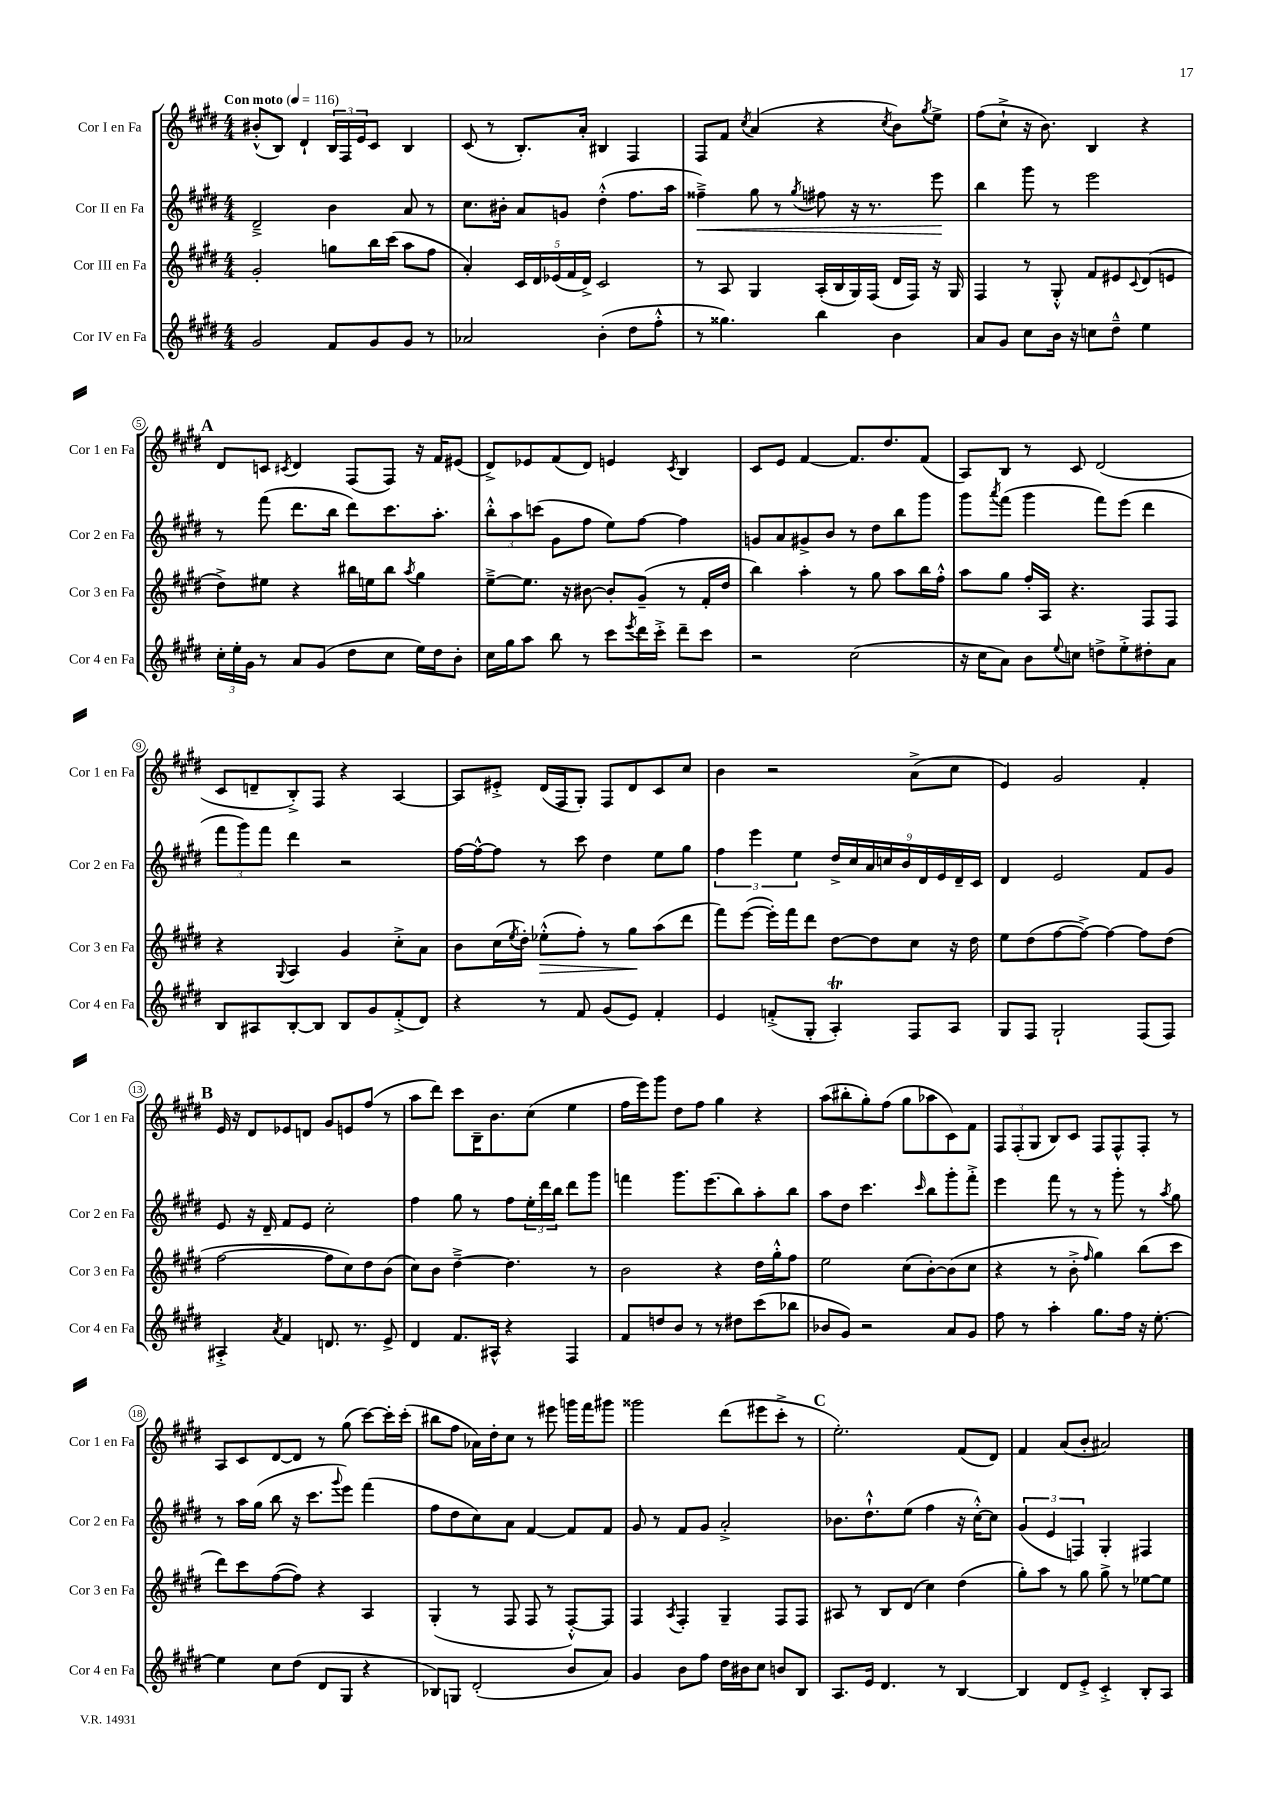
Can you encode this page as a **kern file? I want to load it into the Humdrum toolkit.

**kern	**kern	**kern	**kern
*staff4	*staff3	*staff2	*staff1
*clefG2	*clefG2	*clefG2	*clefG2
*k[f#c#g#d#]	*k[f#c#g#d#]	*k[f#c#g#d#]	*k[f#c#g#d#]
*M4/4	*M4/4	*M4/4	*M4/4
*MM116	*MM116	*MM116	*MM116
2g#	2g#'	2d#~^	(8b#'^^
.	.	.	8B)
.	.	.	4d#`
8f#	8gg	4b	24B
.	.	.	24F#
.	.	.	24e
8g#	16bb	.	8c#
.	(16ccc#	.	.
8g#	8aa	8a	4B
8r	8ff#	8r	.
=	=	=	=
2a-	4a')	8.cc#	(8c#
.	.	.	8r
.	.	16b#'	.
.	20c#	8a	8.B')
.	20d#	.	.
.	(20e-	.	.
.	.	8g	.
.	20f#	.	.
.	.	.	16a'
.	20d#^)	.	.
(4b'	2c#	(4dd#'^^	4B#
8dd#	.	8.ff#	4F#
8ff#'^^	.	.	.
.	.	16aa	.
=	=	=	=
8r	8r	4ff##~^)	8F#
4.gg##)	8A	.	8f#
.	.	.	8qcc#
.	4G#	8gg#	(4a
.	.	8r	.
.	.	8qgg#	.
4bb	(16A'	8ff#	4r
.	16B	.	.
.	16G#)	16r	.
.	(16F#	8.r	.
.	.	.	8qcc#
4b	16d#	.	8b)
.	16F#)	.	.
.	.	.	8qgg#
.	16r	8eee	8ee^
.	16G#	.	.
=	=	=	=
8a	4F#	4bb	(8ff#
8g#	.	.	8cc#`^
8cc#	8r	8ggg#	16r
.	.	.	8.b)
16b	8G#'^^	8r	.
16r	.	.	.
8cc	8f#	2eee	4B
8dd#~^^	8e#	.	.
.	8qqc#	.	.
4ee	(8d#	.	4r
.	8e	.	.
=	=	=	=
24cc#'	8dd#^)	8r	8d#
24ee'	.	.	.
24g#	.	.	.
8r	8ee#	(8fff#	8c
.	.	.	8qc#
8a	4r	8.ddd#	4d#
(8g#	.	.	.
.	.	16bb	.
8dd#	16bb#	8ddd#)	(8F#
.	16ee	.	.
8cc#	8bb#	8.ccc#	8F#)
.	8qaa	.	.
16ee)	4gg#	.	16r
16dd#	.	8.aa'	16f#
8b'	.	.	(8e#
=	=	=	=
16cc#	[8ee~^	12bb'^^	8d#^)
16gg#	.	.	.
.	.	12aa	.
8aa	8.ee]	.	8e-
.	.	(12ccc	.
8bb	.	8g#	(8f#
.	16r	.	.
8r	[8b#	8ff#	8d#)
8ccc#	8b#']	8ee)	4e
8qeee	.	.	.
16ddd#	(8g#~	[8ff#	.
16ccc#'^	.	.	.
.	.	.	8qc#
8ddd#~	8r	4ff#]	4B
8ccc#	16f#'	.	.
.	16dd#	.	.
=	=	=	=
2r	4bb)	8g	8c#
.	.	8a	8e
.	4aa'	8g#^	[4f#
.	.	8b	.
(2cc#	8r	8r	8.f#]
.	8gg#	8dd#	.
.	.	.	8.dd#
.	8aa	8bb	.
.	16bb	8ggg#	(8f#
.	16ff#'^^	.	.
=	=	=	=
16r	8aa	8ggg#	8A)
16cc#	.	.	.
.	.	8qaaa	.
8a)	8gg#	(8fff#	8B
8b	16ff#'	4ggg#	8r
.	16A	.	.
8qqee	.	.	.
8cc	4.r	.	8c#
8dd^	.	8fff#)	(2d#
8ee'^	.	(8eee	.
8dd#'	8F#	4ddd#	.
8a	8F#	.	.
=	=	=	=
8B	4r	12fff#	8c#
.	.	12ggg#)	.
8A#	.	.	8d~
.	.	12fff#	.
.	8qqG#	.	.
[8B'	4A	4ddd#	8B'^)
8B]	.	.	8F#
8B	4g#	2r	4r
8g#	.	.	.
(8f#'^	8cc#'^	.	[4A
8d#)	8a	.	.
=	=	=	=
4r	8b	[16ff#	8A]
.	.	16ff#^^_	.
.	(16cc#	8ff#]	8e#'^
.	8qee	.	.
.	16dd#')	.	.
8r	(8ee-'^^	8r	(16d#
.	.	.	16F#
8f#	8ff#')	8ccc#	8G#')
(8g#	8r	4dd#	8F#
8e)	8gg#	.	8d#
4f#'	(8aa	8ee	8c#
.	8ddd#	8gg#	8cc#
=	=	=	=
4e	8fff#)	6ff#	4b
.	([8eee	.	.
.	.	6eee	.
(8f'^	16eee'])	.	2r
.	16fff#	.	.
.	.	6ee	.
8G#'	8ddd#	.	.
4A')	[8dd#	18dd#^	.
.	.	18cc#	.
.	.	18a	.
.	8dd#]	.	.
.	.	18cc	.
.	.	18b	.
8F#	8cc#	.	(8a^
.	.	18d#	.
.	.	18e	.
8A	16r	.	8cc#
.	.	18d#~	.
.	16dd#	.	.
.	.	18c#	.
=	=	=	=
8G#	8ee	4d#	4e)
8F#	(8dd#	.	.
2G#`	[8ff#	2e	2g#
.	8ff#^_)	.	.
.	4ff#_	.	.
(8F#	8ff#]	8f#	4f#'
8F#)	(8dd#	8g#	.
=	=	=	=
4A#'^	[2ff#	8e	16e
.	.	.	16r
.	.	16r	8d#
.	.	16d#~	.
8qa	.	.	.
4f#	.	8f#	8e-
.	.	8e	8d
8.d	8ff#]	2cc#'	8g#
.	8cc#)	.	8e
8.r	.	.	.
.	8dd#	.	(8ff#
8e^	(8b	.	8r
=	=	=	=
4d#	8cc#)	4ff#	8aa
.	8b	.	8ddd#)
8.f#	[4dd#~^	8gg#	8ccc#
.	.	8r	16B~
16A#^^	.	.	8.b
4r	4.dd#]	8ff#	.
.	.	24ee'	(8cc#
.	.	24ddd#	.
.	.	24bb	.
4F#	.	8ddd#	4ee
.	8r	8ggg#	.
=	=	=	=
8f#	2b	4fff	16ff#
.	.	.	16eee)
8dd	.	.	8ggg#
8b	.	8.ggg#	8dd#
8r	.	.	8ff#
.	.	(8.eee	.
8r	4r	.	4gg#
8dd#	.	8bb)	.
(8ccc#	16dd#	8aa'	4r
.	16gg#'^^	.	.
8bb-	8ff#	8bb	.
=	=	=	=
8b-	2ee	8aa	(8aa
8g#)	.	8dd#	8bb#'
2r	.	4.ccc#	8gg#')
.	.	.	(8ff#
.	(8cc#	.	8gg#
.	.	16qqccc#	.
.	[8b')	8bb	8aa-
8a	(8b]	8ggg#'	8c#)
8g#	8cc#	8fff#'^	8f#
=	=	=	=
8ff#	4r	4eee	12F#
.	.	.	(12F#'
8r	.	.	.
.	.	.	12G#
4aa'	8r	8fff#	8B)
.	8b'^	8r	8c#
.	16qqff#	.	.
8.gg#	4gg#)	8r	8F#
.	.	8ggg#'	8F#^^
16ff#	.	.	.
16r	(8bb	8r	8F#'
[8.ee'	.	.	.
.	.	8qaa	.
.	8ccc#	8gg#	8r
=	=	=	=
4ee]	8ddd#)	8r	8A
.	8ccc#	16aa	8c#
.	.	(16gg#	.
8cc#	([8ff#	8bb	[8d#
(8dd#	8ff#])	16r	8d#]
.	.	8.ccc#	.
8d#	4r	.	8r
.	.	8qqggg#	.
8G#	.	8eee)	(8gg#
4r	4A	(4fff#	[8ccc#)
.	.	.	16ccc#']
.	.	.	(16ccc#'
=	=	=	=
8B-)	(4G#'	8ff#	8bb#
8G	.	8dd#	8ff#
(2d#'	8r	8cc#)	16a-)
.	.	.	16dd#'
.	8F#	8a	8cc#
.	8F#	[4f#	8r
.	8r	.	8eee#
8b	[8F#'^^)	8f#]	16ggg
.	.	.	16fff#
8a)	8F#]	8f#	8ggg#
=	=	=	=
4g#	4F#	8g#	2ggg##
.	.	8r	.
.	8qA	.	.
8b	4F#'	8f#	.
8ff#	.	8g#	.
16dd#	4G#~	2a'^	(8ddd#
16b#	.	.	.
8cc#	.	.	8eee#
8b	8F#	.	8ccc#'^
8B	8F#	.	8r
=	=	=	=
8.A	8A#	8.b-	2.ee')
.	8r	.	.
16e	.	8.dd#`^^	.
4.d#	8B	.	.
.	(8d#	(8ee	.
.	4cc#)	4ff#	.
8r	.	.	.
[4B	(4dd#	16r	(8f#
.	.	[16cc#'^^)	.
.	.	8cc#]	8d#)
=	=	=	=
4B]	8gg#')	(6g#	4f#
.	8aa	.	.
.	.	6e	.
8d#	8r	.	(8a
.	.	6F)	.
8e'^	8gg#	.	8b'
4c#'^	8gg#^	4G#'	2a#)
.	8r	.	.
8B'	[8ee-	4F#	.
8A	8ee-]	.	.
==	==	==	==
*-	*-	*-	*-
